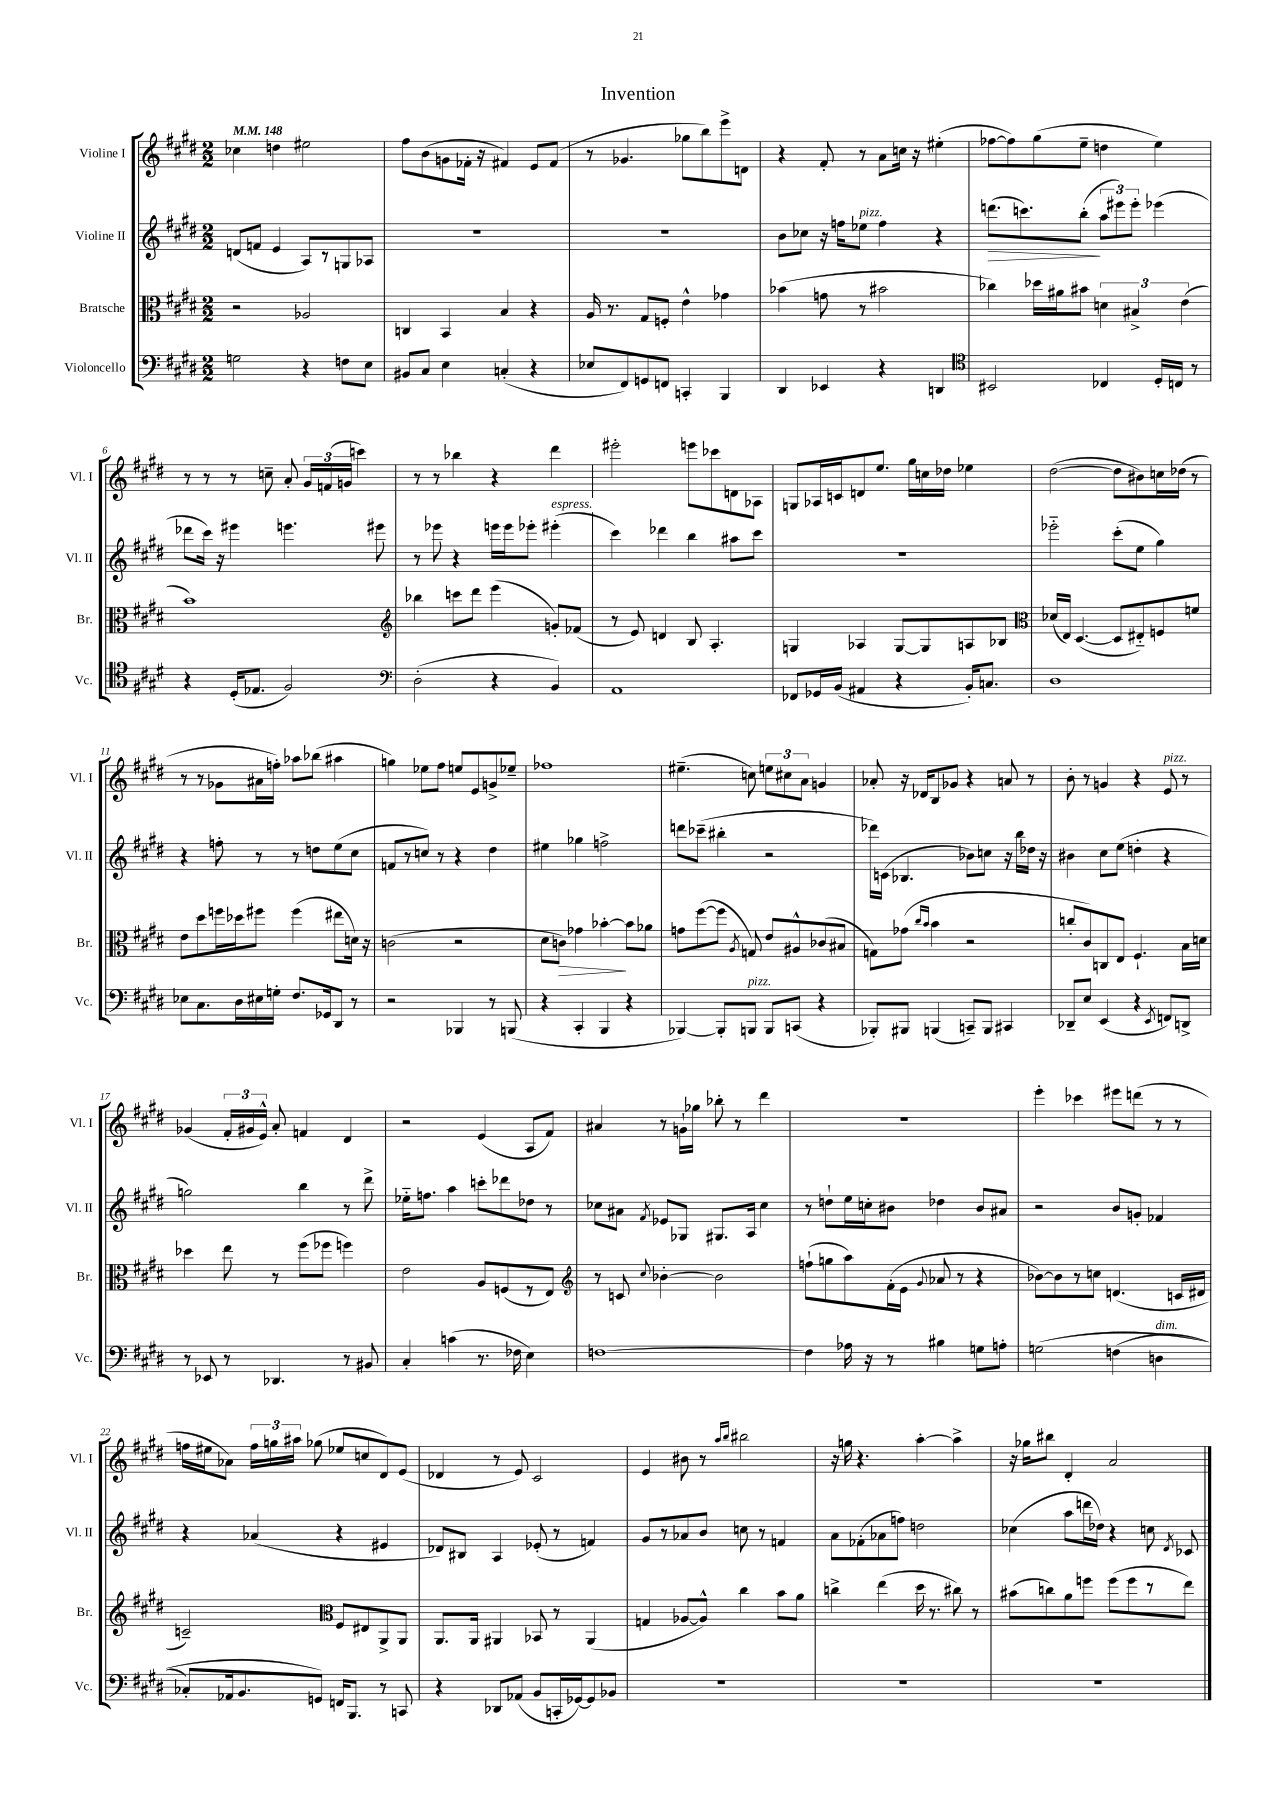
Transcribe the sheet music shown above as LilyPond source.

\header { title = "Invention" }
<<
\new StaffGroup <<
\new Staff = "s0" \with { instrumentName = "Violine I" shortInstrumentName = "Vl. I" } {
    \clef treble \key e \major \numericTimeSignature \time 2/2 \tempo 4 = 148
    \autoBeamOff ces''4 d''4 eis''2 |
    fis''8[ b'8( g'8 fes'16]-. r16 fis'4) e'8[ fis'8]( |
    r8 ges'4. ges''8[ b''8) e'''8-> d'8] |
    r4 fis'8-. r8 a'8[ c''16] r16 eis''4-.( |
    fes''8[~ fes''8) gis''8( e''8]-- d''4 e''4) |
    r8 r8 r8 c''8-- a'8-. \tuplet 3/2 { gis'16[ f'16( g'16] } c'''4) |
    r8 r8 bes''4 r4 dis'''4 |
    eis'''2-. e'''8[ ces'''8 d'8 aes8] |
    g8[ aes16 c'16 d'8 e''8.] gis''16[ c''16 des''16] ees''4 |
    dis''2~( dis''8[ bis'8) c''16 des''16]( r8 |
    r8 r8 ges'8[ ais'16 f''16]-.) aes''8[ bes''8]( ais''4 |
    g''4) ees''8[ fis''8] e''8[ e'8 g'8-> ees''8]-- |
    fes''1 |
    eis''4.--( c''8) \tuplet 3/2 { e''8[ cis''8 a'8] } g'4 |
    aes'8-. r16 des'16[ b8 ges'8] r4 a'8 r8 |
    b'8-. r8 g'4 r4 e'8^\markup { \italic "pizz." } r8 |
    ges'4( \tuplet 3/2 { fis'16[-. gis'16 e'16]-^) } a'8-. f'4 dis'4 |
    r2 e'4( a8[ fis'8]) |
    ais'4 r8 g'16[-! ges''16] bes''8-. r8 dis'''4 |
    R1 |
    e'''4-. ces'''4 eis'''8[ d'''8]( r8 r8 |
    f''16[ eis''16 aes'8]) \tuplet 3/2 { f''16[ g''16 ais''16] } ges''8( ees''8[ c''8 dis'8) e'8]( |
    des'4 r8 e'8) cis'2 |
    e'4 bis'8 r8 \grace { a''16[ b''16] } bis''2 |
    r16 g''16 r4. a''4~-. a''4-> |
    r16 ges''16[ bis''8] dis'4-. a'2 \bar "|." |
}
\new Staff = "s1" \with { instrumentName = "Violine II" shortInstrumentName = "Vl. II" } {
    \clef treble \key e \major \numericTimeSignature \time 2/2
    \autoBeamOff d'8[( f'8] e'4 a8[) r8 g8 aes8] |
    R1 |
    R1 |
    b'8[ ces''8] r16 f''16[ ees''8]^\markup { \italic "pizz." } f''4 r4 |
    d'''8.[\>( c'''8.) b''8]-.\!( \tuplet 3/2 { a''8[ eis'''8) eis'''8]-. } ees'''4( |
    des'''8[ cis'''16]) r16 eis'''4 e'''4. eis'''8 |
    r8 ees'''8 r4 e'''16[ e'''16 ees'''8]-. eis'''4-.^\markup { \italic "espress." }( |
    cis'''4) des'''4 b''4 ais''8[ cis'''8] |
    R1 |
    ees'''2-_ cis'''8[-.( e''8] gis''4) |
    r4 f''8-. r8 r8 d''8[ e''8( cis''8] |
    f'8[ r8 c''8]) r8 r4 dis''4 |
    eis''4 ges''4 f''2-> |
    d'''8[ ces'''8]--( bis''4-. r2 |
    des'''16[) c'16]( bes4. bes'8[) c''8] r16 b''16[ des''16] r16 |
    bis'4 cis''8[ e''8]( d''4-. r4 |
    g''2) b''4 r8 dis'''8-> |
    ees''16[-_ f''8.] a''4 c'''8[-. des'''8 des''8] r8 |
    ces''8[ ais'8] \acciaccatura { fis'8 } ees'8[ ges8] gis8.[ a16] ces''4 |
    r8 d''8[-! e''16 c''16-. bis'8] des''4 bis'8[ ais'8] |
    r2 b'8[ g'8]-. fes'4 |
    r4 aes'4( r4 eis'4 |
    des'8[) bis8] a4 ees'8-.( r8 f'4) |
    gis'8[ r8 aes'8 b'8] c''8 r8 f'4 |
    a'8[ fes'8-.( aes'8 f''8]) d''2 |
    ces''4( a''8[ d'''16 des''16]) r4 c''8 \acciaccatura { dis'8 } ces'8 \bar "|." |
}
\new Staff = "s2" \with { instrumentName = "Bratsche" shortInstrumentName = "Br." } {
    \clef alto \key e \major \numericTimeSignature \time 2/2
    \autoBeamOff r2 aes2 |
    c4 b,4 b4 r4 |
    a16 r8. gis8[ f8]-. e'4-^ ges'4 |
    bes'4( g'8 r8 bis'2 |
    ces''4) des''16[ ais'16 bis'8] \tuplet 3/2 { d'4 bis4-> e'4( } |
    b'1) |
    \clef treble bes''4 c'''8[ dis'''8] e'''4( g'8[-.) fes'8]( |
    r8 e'8) d'4 b8 a4.-. |
    g4 aes4 g8[~ g8 a8 bes8] |
    \clef alto des'16[( e16]) dis4.~( dis8[ eis8-_) f8 f'8] |
    e'8[ dis''8 f''16 des''16 fis''8] fis''4( eis''8[ d'16]) r16 |
    c'2( r2 |
    dis'8[ c'8]\>) ges'4 bes'4~-.\! bes'8[ aes'8] |
    g'8[ fis''8~( fis''8] \acciaccatura { a8 } g8) e'8[ ais8-^ ces'8( bis8] |
    g8[) ges'8]( \grace { cis''16[ b'16] } b'4 r2 |
    c''8[-. cis'8) c8 e8] fis4.-! b16[ d'16] |
    des''4 e''8 r8 fis''8[( fes''8] f''4) |
    e'2 a8[ f8( r8 e8]) |
    \clef treble r8 c'8 \appoggiatura { cis''8 } bes'4~-. bes'2 |
    f''8[-!( g''8 a''8) fis'16-.( e'16] \appoggiatura { gis'8 } aes'8 r8 r4 |
    bes'8[~) bes'8 r8 c''8] d'4.( c'16[ dis'16] |
    c'2--) \clef alto fis8[ eis8 a,8-> a,8] |
    a,8.[ a,16] ais,4 bes,8 r8 ais,4( |
    g4 aes8[~ aes8]-^) cis''4 b'8[ a'8] |
    c''4-> e''4( dis''16 r8. cis''8) r8 |
    bis'8[( c''8) a'8 f''8] f''8[( f''8 r8 e''8]) \bar "|." |
}
\new Staff = "s3" \with { instrumentName = "Violoncello" shortInstrumentName = "Vc." } {
    \clef bass \key e \major \numericTimeSignature \time 2/2
    \autoBeamOff g2 r4 f8[ e8] |
    bis,8[ cis8] e4 c4-.( r4 |
    ees8[ fis,8) g,8 f,8] c,4-. b,,4 |
    dis,4 ees,4 r4 d,4 |
    \clef tenor bis,2 ces4 dis16[-. c16] r8 |
    r4 dis16[-.( ees8.] fis2) |
    \clef bass dis2-.( r4 b,4) |
    a,1 |
    fes,8[ ges,16 b,16]( ais,4 r4 b,16[-.) c8.] |
    dis1 |
    ees8[ cis8. dis16 eis16 g16]-. fis8.[ ges,16 dis,8] r8 |
    r2 bes,,4 r8 b,,8( |
    r4 cis,4-. b,,4 r4 |
    bes,,4~) bes,,8[-. b,,8]^\markup { \italic "pizz." } b,,8[ c,8]( r4 |
    bes,,8[-.) bis,,8] b,,4( c,8[--) b,,8] cis,4 |
    des,8[-- e8] e,4( r4 \acciaccatura { e,8 } f,8[) d,8]-> |
    r8 ees,8 r8 des,4. r8 bis,8 |
    cis4-. c'4( r8. fes16 e4) |
    f1~ |
    f4 aes16 r16 r8 bis4 g8[ a8]-. |
    g2\( f4( d4^\markup { \italic "dim." } |
    ces8[-.) aes,16 b,8. g,8]\) f,16[ b,,8.] r8 c,8 |
    r4 des,8[ aes,8]( b,8[ c,16-. ges,16~) ges,8 bes,8] |
    R1 |
    R1 |
    R1 \bar "|." |
}
>>
>>
